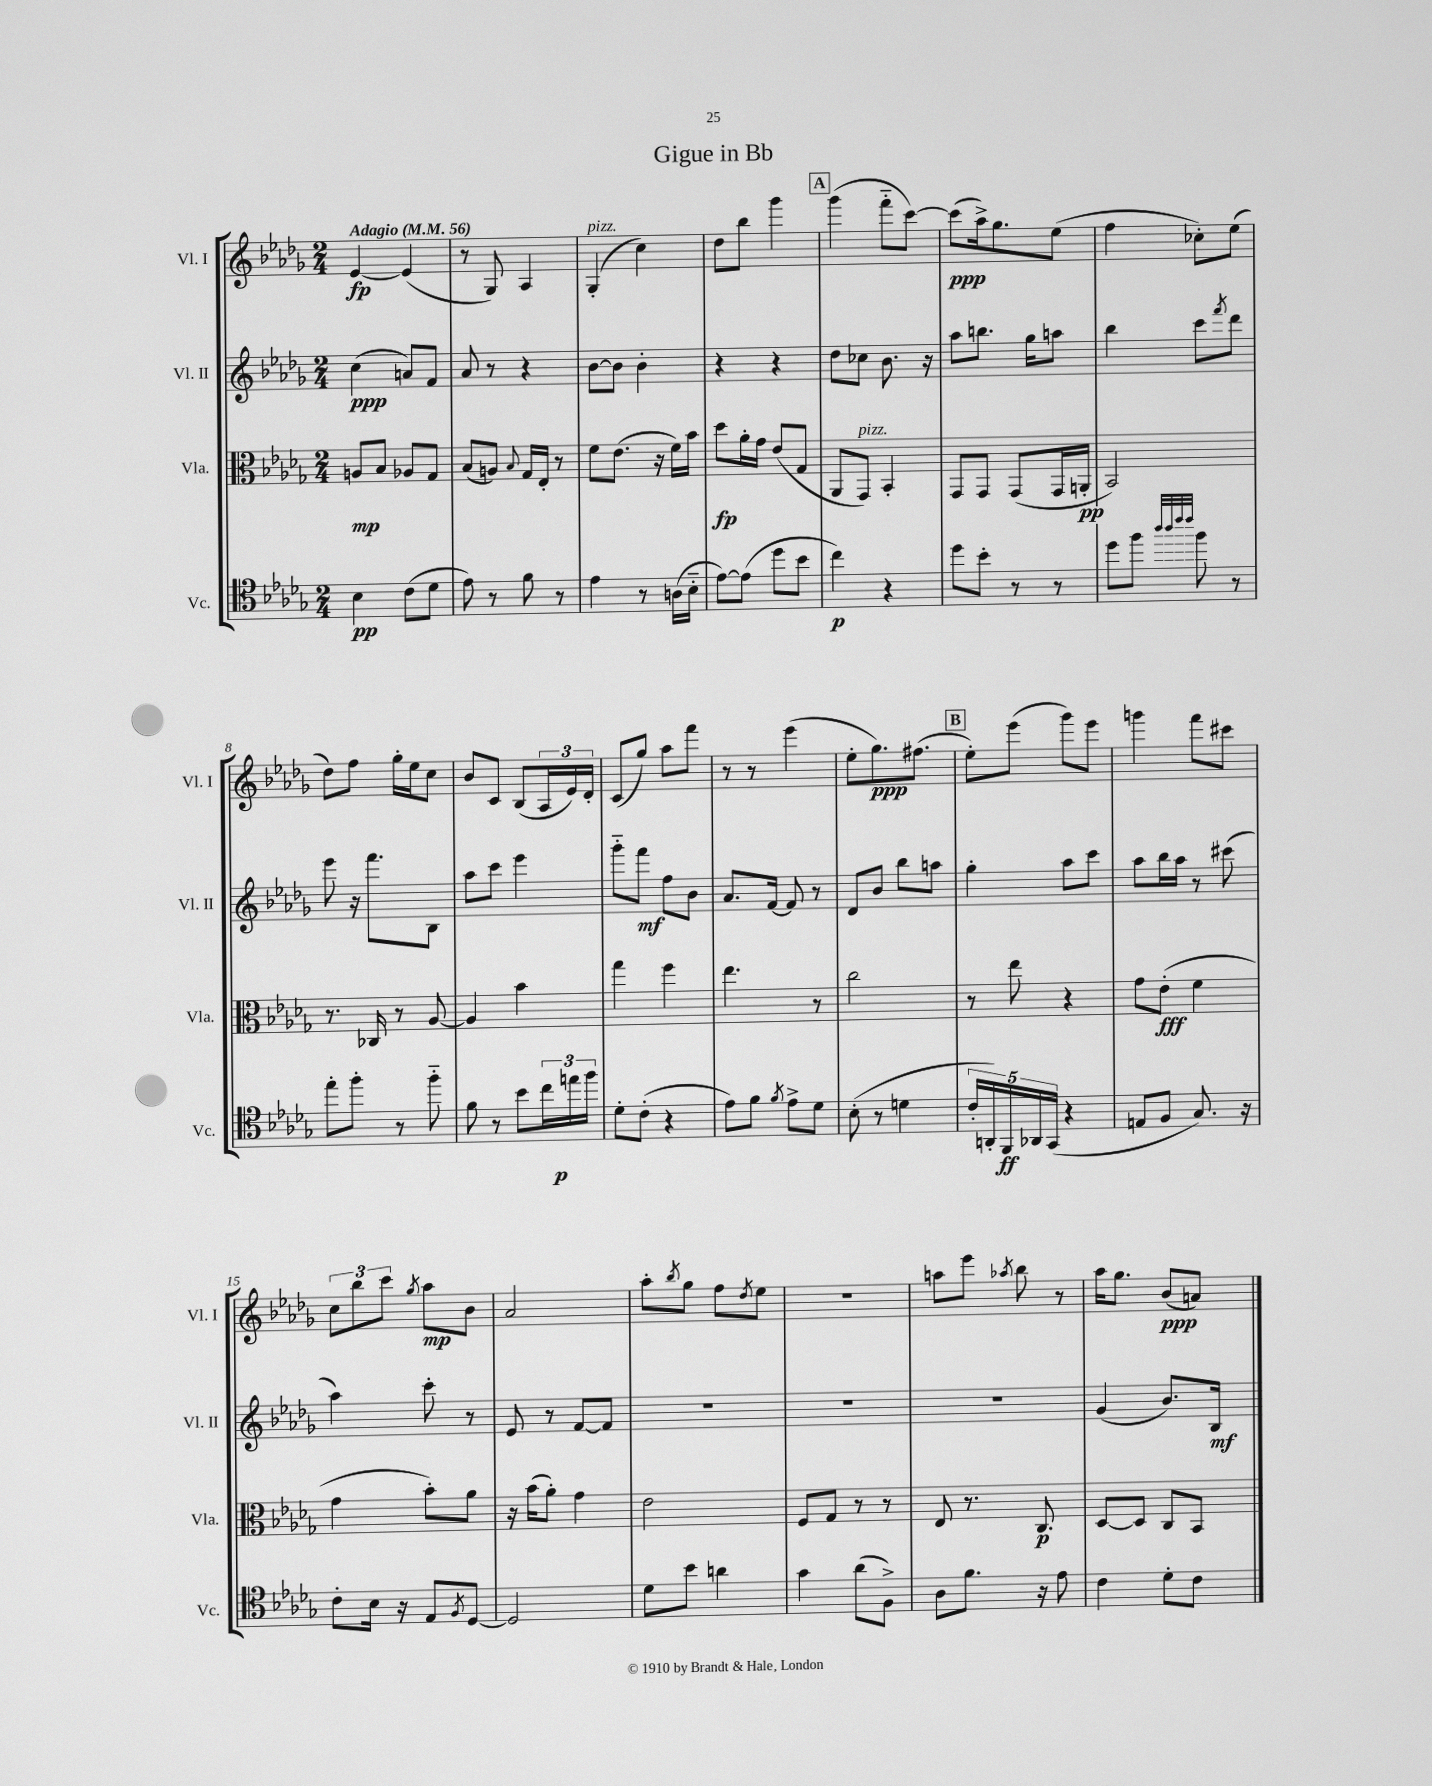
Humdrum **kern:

**kern	**dynam	**kern	**dynam	**kern	**dynam	**kern	**dynam
*part4	*part4	*part3	*part3	*part2	*part2	*part1	*part1
*staff4	*staff4	*staff3	*staff3	*staff2	*staff2	*staff1	*staff1
*I"Vc.	*	*I"Vla.	*	*I"Vl. II	*	*I"Vl. I	*
*I'Vc.	*	*I'Vla.	*	*I'Vl. II	*	*I'Vl. I	*
*clefC4	*	*clefC3	*	*clefG2	*	*clefG2	*
*k[b-e-a-d-g-]	*	*k[b-e-a-d-g-]	*	*k[b-e-a-d-g-]	*	*k[b-e-a-d-g-]	*
*M2/4	*	*M2/4	*	*M2/4	*	*M2/4	*
*MM56	*	*MM56	*	*MM56	*	*MM56	*
=1	=1	=1	=1	=1	=1	=1	=1
!	!	!	!	!	!	!LO:TX:a:B:t=Adagio	!
4B-\	pp	8An/L	mp	(4cc\	ppp	[4e-/	fp
.	.	8B-/J	.	.	.	.	.
(8c\L	.	8A-X/L	.	8an/L)	.	(4e-/]	.
8d-\J	.	8G-/J	.	8f/J	.	.	.
=2	=2	=2	=2	=2	=2	=2	=2
8e-\)	.	(8B-/L	.	8a-/	.	8r	.
8r	.	8An/J)	.	8r	.	8G-/)	.
.	.	8qqB-/	.	.	.	.	.
8f\	.	16G-/LL	.	4r	.	4A-/	.
.	.	16E-'/JJ	.	.	.	.	.
8r	.	8r	.	.	.	.	.
=3	=3	=3	=3	=3	=3	=3	=3
!	!	!	!	!	!	!LO:TX:a:i:t=pizz.	!
4e-\	.	8f\L	.	[8b-\L	.	(4G-'/	.
.	.	(8.e-\J	.	8b-\J]	.	.	.
8r	.	.	.	4b-'\	.	4cc\)	.
.	.	16r	.	.	.	.	.
(16An\LL	.	16f\LL)	.	.	.	.	.
16B-\JJ	.	16b-\JJ	.	.	.	.	.
=4	=4	=4	=4	=4	=4	=4	=4
[8e-\L)	.	8dd-\L	fp	4r	.	8dd-\L	.
(8e-\J]	.	16a-'\L	.	.	.	8bb-\J	.
.	.	16g-\JJ	.	.	.	.	.
8dd-\L	.	(8e-/L	.	4r	.	4ggg-\	.
8b-\J	.	8G-/J	.	.	.	.	.
!!LO:REH:place=s1:t=A
=5	=5	=5	=5	=5	=5	=5	=5
4cc\)	p	8AA-/L	.	8dd-\L	.	(4ggg-\	.
!	!	!LO:TX:a:i:t=pizz.	!	!	!	!	!
.	.	8GG-/J)	.	8cc-X\J	.	.	.
4r	.	4BB-'/	.	8.b-\	.	8fff\L	.
.	.	.	.	.	.	[8ccc\J)	.
.	.	.	.	16r	.	.	.
=6	=6	=6	=6	=6	=6	=6	=6
8dd-\L	.	8GG-/L	.	8aa-\L	.	(8ccc\L]	ppp
8b-'\J	.	8GG-/J	.	8.bbn\J	.	16aa-^\k)	.
.	.	.	.	.	.	8.gg-\	.
8r	.	(8GG-/L	.	.	.	.	.
.	.	.	.	16gg-\KL	.	.	.
8r	.	16GG-/L	.	8aan\J	.	(8ee-\J	.
.	.	16AAn'/JJ	pp	.	.	.	.
=7	=7	=7	=7	=7	=7	=7	=7
8dd-\L	.	2BB-/)	.	4bb-\	.	4ff\	.
8ff\J	.	.	.	.	.	.	.
32qqaa-/LLL	.	.	.	.	.	.	.
32qqaa-/	.	.	.	.	.	.	.
32qqccc/	.	.	.	.	.	.	.
32qqccc/JJJ	.	.	.	.	.	.	.
8ff\	.	.	.	8ccc\L	.	8cc-X'\L)	.
.	.	.	.	8qfff/	.	.	.
8r	.	.	.	8ddd-\J	.	(8ee-\J	.
!!LO:LB:g=z
=8	=8	=8	=8	=8	=8	=8	=8
8ee-'\L	.	8.r	.	8eee-\	.	8dd-\L)	.
8ff'\J	.	.	.	16r	.	8ff\J	.
.	.	16C-X/	.	8.fff\L	.	.	.
8r	.	8r	.	.	.	16gg-'\LL	.
.	.	.	.	.	.	16ee-\J	.
8ff\	.	[8A-/	.	8B-\J	.	8cc\J	.
=9	=9	=9	=9	=9	=9	=9	=9
8f\	.	4A-/]	.	8aa-\L	.	8b-/L	.
8r	.	.	.	8ccc\J	.	8c/J	.
8b-\L	.	4b-\	.	4eee-\	.	(8B-/L	.
24cc\L	.	.	.	.	.	24A-/L	.
24een\	p	.	.	.	.	24e-/)	.
24ff\JJ	.	.	.	.	.	24d-'/JJ	.
=10	=10	=10	=10	=10	=10	=10	=10
8d-'\L	.	4gg-\	.	8ggg-\L	.	(8c/L	.
(8c'\J	.	.	.	8fff\J	mf	8gg-/J)	.
4r	.	4ff\	.	8ff\L	.	8aa-\L	.
.	.	.	.	8b-\J	.	8fff\J	.
=11	=11	=11	=11	=11	=11	=11	=11
8e-\L)	.	4.ee-\	.	8.a-/L	.	8r	.
8f\J	.	.	.	.	.	8r	.
.	.	.	.	[16f/Jk	.	.	.
8qf/	.	.	.	.	.	.	.
8e-^\L	.	.	.	8f/]	.	(4eee-\	.
8d-\J	.	8r	.	8r	.	.	.
=12	=12	=12	=12	=12	=12	=12	=12
(8B-'\	.	2cc\	.	8d-/L	.	8ee-'\L	.
8r	.	.	.	8b-/J	.	8.gg-\)	ppp
4dn\	.	.	.	8bb-\L	.	.	.
.	.	.	.	.	.	(8.ff#X\J	.
.	.	.	.	8aan\J	.	.	.
!!LO:REH:place=s1:t=B
=13	=13	=13	=13	=13	=13	=13	=13
20c'/LL	.	8r	.	4gg-'\	.	8ee-'\L)	.
20AAn'/)	.	.	.	.	.	.	.
20FF/	ff	.	.	.	.	.	.
.	.	8ee-\	.	.	.	(8eee-\J	.
20AA-X/	.	.	.	.	.	.	.
(20GG-/JJ	.	.	.	.	.	.	.
4r	.	4r	.	8aa-\L	.	8ggg-\L)	.
.	.	.	.	8ccc\J	.	8eee-\J	.
=14	=14	=14	=14	=14	=14	=14	=14
8En/L	.	8g-\L	.	8aa-\L	.	4gggn\	.
8F/J	.	(8e-'\J	fff	16bb-\L	.	.	.
.	.	.	.	16aa-\JJ	.	.	.
8.G-/)	.	4f\	.	8r	.	8fff\L	.
.	.	.	.	(8ccc#X\	.	8ccc#X\J	.
16r	.	.	.	.	.	.	.
!!LO:LB:g=z
=15	=15	=15	=15	=15	=15	=15	=15
8c'\L	.	4g-\	.	4aa-\)	.	12cc\L	.
.	.	.	.	.	.	12bb-\	.
16B-\Jk	.	.	.	.	.	.	.
.	.	.	.	.	.	12ccc\J	.
16r	.	.	.	.	.	.	.
.	.	.	.	.	.	8qgg-/	.
8E-/L	.	8b-'\L)	.	8ccc'\	.	8aa-\L	mp
8qF/	.	.	.	.	.	.	.
[8D-/J	.	8a-\J	.	8r	.	8b-\J	.
=16	=16	=16	=16	=16	=16	=16	=16
2D-/]	.	16r	.	8e-/	.	2a-/	.
.	.	(16b-\KL	.	.	.	.	.
.	.	8a-'\J)	.	8r	.	.	.
.	.	4g-\	.	[8f/L	.	.	.
.	.	.	.	8f/J]	.	.	.
=17	=17	=17	=17	=17	=17	=17	=17
8d-\L	.	2e-\	.	2r	.	8aa-'\L	.
.	.	.	.	.	.	8qbb-/	.
8b-\J	.	.	.	.	.	8gg-\J	.
4an\	.	.	.	.	.	8ff\L	.
.	.	.	.	.	.	8qdd-/	.
.	.	.	.	.	.	8ee-\J	.
=18	=18	=18	=18	=18	=18	=18	=18
4g-\	.	8F/L	.	2r	.	2r	.
.	.	8G-/J	.	.	.	.	.
(8a-\L	.	8r	.	.	.	.	.
8F^\J)	.	8r	.	.	.	.	.
=19	=19	=19	=19	=19	=19	=19	=19
8A-\L	.	8E-/	.	2r	.	8aan\L	.
8.f\J	.	8.r	.	.	.	8eee-\J	.
.	.	.	.	.	.	8qaa-X/	.
.	.	.	.	.	.	8bb-\	.
16r	.	8.C/	p	.	.	.	.
8e-\	.	.	.	.	.	8r	.
=20	=20	=20	=20	=20	=20	=20	=20
4c\	.	[8D-/L	.	(4g-/	.	16aa-\KL	.
.	.	.	.	.	.	8.gg-\J	.
.	.	8D-/J]	.	.	.	.	.
8d-'\L	.	8C/L	.	8.b-/L)	.	(8b-/L	ppp
8c\J	.	8BB-/J	.	.	.	8an/J)	.
.	.	.	.	16B-/Jk	mf	.	.
==	==	==	==	==	==	==	==
*-	*-	*-	*-	*-	*-	*-	*-
